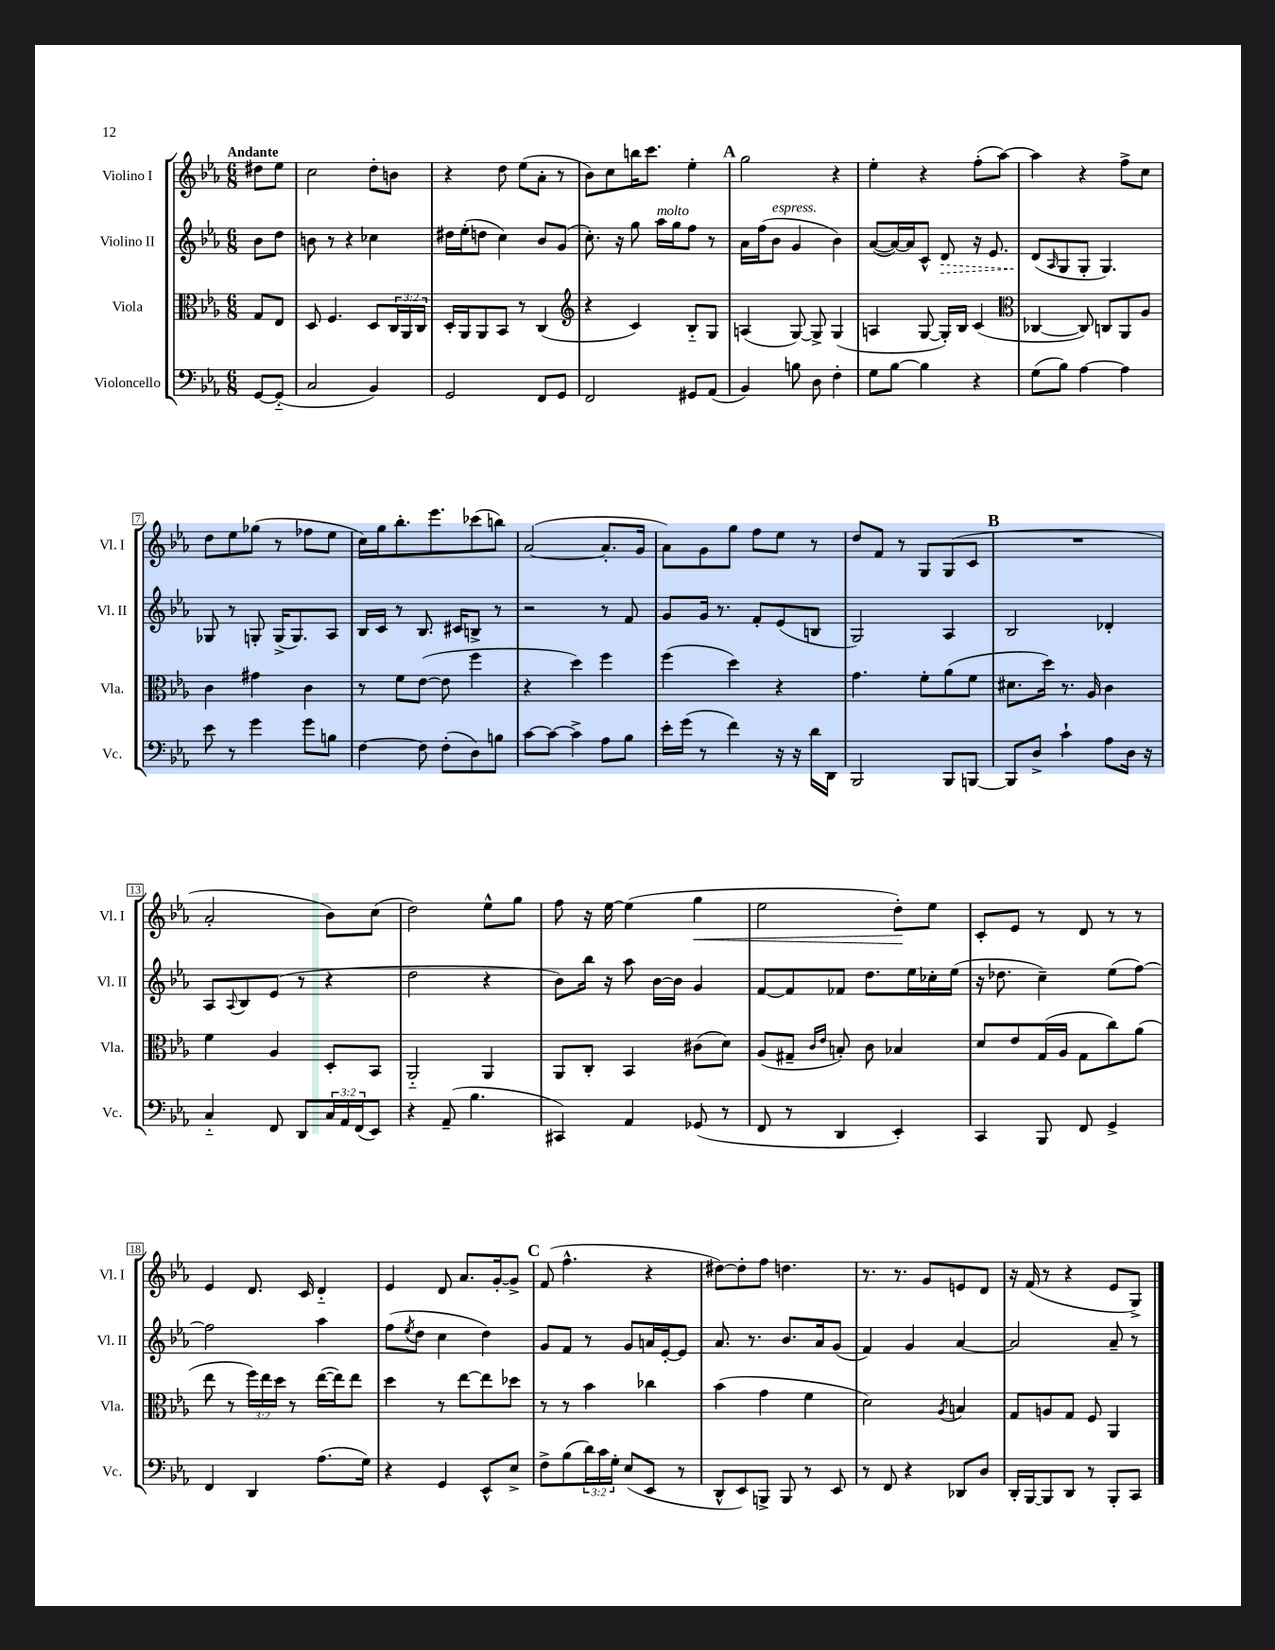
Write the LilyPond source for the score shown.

<<
\new StaffGroup <<
\new Staff = "s0" \with { instrumentName = "Violino I" shortInstrumentName = "Vl. I" } {
    \clef treble \key ees \major \numericTimeSignature \time 6/8 \partial 4 \tempo "Andante"
    dis''8 ees''8 |
    c''2 d''8-. b'8 |
    r4 d''8 ees''8( aes'8-. r8 |
    bes'8) c''8 b''16 c'''8. ees''4-. |
    \mark \markup { \bold "A" } g''2 r4 |
    ees''4-. r4 f''8-.( aes''8~) |
    aes''4 r4 f''8-> c''8 |
    d''8 ees''8 ges''8( r8 fes''8 ees''8 |
    c''16) g''16 bes''8.-. ees'''8. ces'''8( b''8) |
    aes'2~( aes'8.-. g'16 |
    aes'8) g'8 g''8 f''8 ees''8 r8 |
    d''8 f'8 r8 g8 g8( c'8 |
    \mark \markup { \bold "B" } R2. |
    aes'2-. bes'8) c''8( |
    d''2) ees''8-^ g''8 |
    f''8 r16 ees''16~ ees''4( g''4\< |
    ees''2 d''8-.\!) ees''8 |
    c'8-. ees'8 r8 d'8 r8 r8 |
    ees'4 d'8. c'16 d'4-_ |
    ees'4 d'8 aes'8. g'16~-. g'8-> |
    \mark \markup { \bold "C" } f'8( f''4.-^ r4 |
    dis''8~) dis''8-. f''8 d''4. |
    r8. r8. g'8 e'8 d'8 |
    r16 f'16( r8 r4 ees'8 g8->) \bar "|." |
}
\new Staff = "s1" \with { instrumentName = "Violino II" shortInstrumentName = "Vl. II" } {
    \clef treble \key ees \major \numericTimeSignature \time 6/8 \partial 4
    bes'8 d''8 |
    b'8 r8 r4 ces''4 |
    dis''16 ees''16-.( d''8 c''4) bes'8 g'8( |
    c''8.-.) r16 g''8 aes''16^\markup { \italic "molto" } g''16 f''8 r8 |
    \mark \markup { \bold "A" } aes'16 f''16( bes'8^\markup { \italic "espress." } g'4 bes'4) |
    aes'8~( aes'16~) aes'16 c'8-^ \once \override Hairpin.style = #'dashed-line d'8\> r16 ees'8. |
    d'8\!( \grace { aes16 } g8 g8-. g4.) |
    ges8 r8 g8-. g16->( g8.) aes8 |
    bes16 c'16 r8 bes8. cis'16 b8-> r8 |
    r2 r8 f'8 |
    g'8 g'16 r8. f'8-. ees'8( b8 |
    g2) aes4 |
    \mark \markup { \bold "B" } bes2 des'4-. |
    aes8 \appoggiatura { aes8 } bes8 ees'8( r8 r4 |
    d''2 r4 |
    bes'8) bes''16 r16 aes''8 bes'16~ bes'16 g'4 |
    f'8~ f'8 fes'8 d''8. ees''16 ces''16-. ees''16( |
    r16 des''8. c''4--) ees''8( f''8~) |
    f''2 aes''4 |
    f''8( \acciaccatura { ees''8 } d''8 c''4 d''4) |
    \mark \markup { \bold "C" } g'8 f'8 r8 g'8 a'16 ees'16~-. ees'8 |
    aes'8. r8. bes'8. aes'16 g'8( |
    f'4) g'4 aes'4~ |
    aes'2 aes'8-- r8 \bar "|." |
}
\new Staff = "s2" \with { instrumentName = "Viola" shortInstrumentName = "Vla." } {
    \clef alto \key ees \major \numericTimeSignature \time 6/8 \override Staff.TupletNumber.text = #tuplet-number::calc-fraction-text \partial 4
    g8 ees8 |
    d8 f4. d8 \tuplet 3/2 { c16 aes,16 c16 } |
    d16-. aes,16 aes,8 bes,8 r8 c4( |
    \clef treble r4 c'4) bes8-_ g8 |
    \mark \markup { \bold "A" } a4( g8~) g8-> g4( |
    a4 g8~ g16-.) bes16 c'4( |
    \clef alto ces4~ ces8) c8 aes,8 aes8 |
    c'4 gis'4 c'4 |
    r8 f'8 ees'8~( ees'8 f''4 |
    r4 d''4) f''4 |
    f''4( d''4) r4 |
    g'4. f'8-. aes'8( f'8 |
    \mark \markup { \bold "B" } dis'8. d''16) r8. aes16 c'4 |
    f'4 aes4 d8-. bes,8 |
    aes,2-_ aes,4 |
    aes,8 c8-. bes,4 cis'8( d'8) |
    aes8( gis8-- \grace { c'16 ees'16 } b8-.) c'8 bes4 |
    d'8 ees'8 g16( aes16 g8 c''8) aes'8( |
    ees''8 r8 \tuplet 3/2 { f''16) ees''16 d''16 } r8 ees''16~( ees''16) ees''8 |
    d''4 r8 ees''8~ ees''8 des''8 |
    \mark \markup { \bold "C" } r8 r8 bes'4 ces''4 |
    bes'4( g'4 f'4 |
    d'2) \acciaccatura { aes8 } b4 |
    g8 a8 g8 f8 aes,4 \bar "|." |
}
\new Staff = "s3" \with { instrumentName = "Violoncello" shortInstrumentName = "Vc." } {
    \clef bass \key ees \major \numericTimeSignature \time 6/8 \override Staff.TupletNumber.text = #tuplet-number::calc-fraction-text \partial 4
    g,8~ g,8-_( |
    c2 bes,4) |
    g,2 f,8 g,8 |
    f,2 gis,8 aes,8( |
    \mark \markup { \bold "A" } bes,4) b8 d8 f4-. |
    g8 bes8~ bes4 r4 |
    g8( bes8) aes4~ aes4 |
    ees'8 r8 g'4 g'8 b8 |
    f4~ f8 f8-.( d8) b8 |
    c'8~ c'8~ c'4-> aes8 bes8 |
    ees'16-. g'16( r8 f'4) r16 r16 d'16 d,16 |
    bes,,2 bes,,8 b,,8~ |
    \mark \markup { \bold "B" } b,,8 d8-> c'4-! aes8 d16 r16 |
    c4-_ f,8 d,8 \tuplet 3/2 { c16 aes,16 f,16( } ees,8) |
    r4 aes,8--( bes4. |
    cis,4) aes,4 ges,8( r8 |
    f,8 r8 d,4 ees,4-.) |
    c,4 bes,,8 f,8 g,4-> |
    f,4 d,4 aes8.( g16) |
    r4 g,4 ees,8-^ ees8-> |
    \mark \markup { \bold "C" } f8-> bes8( \tuplet 3/2 { d'16) c'16 g16-. } ees8( ees,8 r8 |
    d,8-^ ees,8) b,,8-> b,,8 r8 ees,8 |
    r8 f,8 r4 des,8 d8 |
    d,16-. bes,,16~ bes,,8 d,8 r8 bes,,8-. c,8 \bar "|." |
}
>>
>>
\layout { \context { \Score \override BarNumber.stencil = #(make-stencil-boxer 0.1 0.3 ly:text-interface::print) } }
